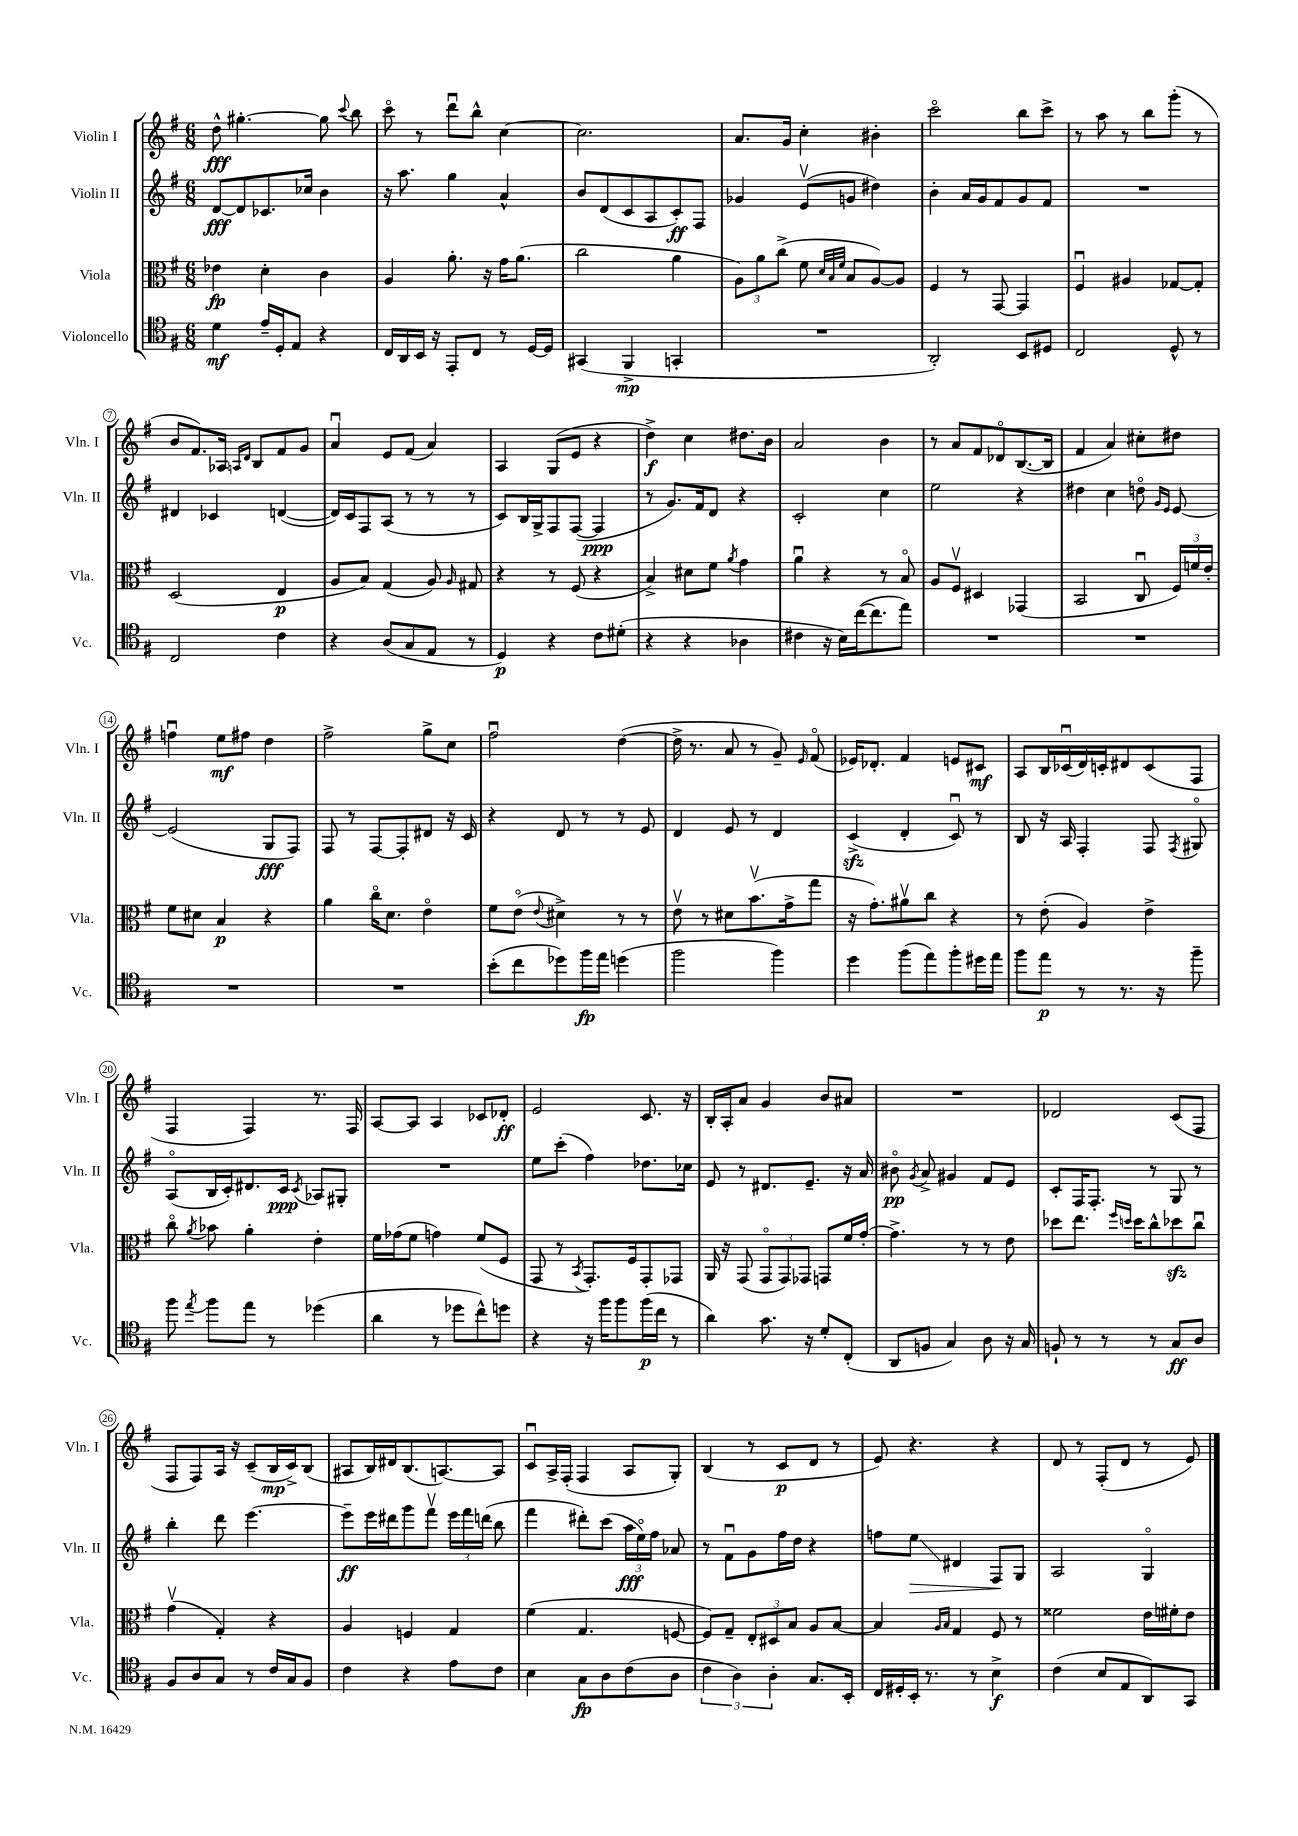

**kern	**kern	**kern	**kern
*staff4	*staff3	*staff2	*staff1
*clefC4	*clefC3	*clefG2	*clefG2
*k[f#]	*k[f#]	*k[f#]	*k[f#]
*M6/8	*M6/8	*M6/8	*M6/8
4d\	4e-\	[8d/L	8dd^^\
.	.	8d/]	[4.gg#'\
16e~/LL	4d'\	8.c-/	.
16D'/J	.	.	.
8E/J	.	.	.
.	.	16cc-/Jk	.
4r	4c\	4b\	8gg#\]
.	.	.	8qqccc/
.	.	.	8bb\
=	=	=	=
16C/LL	4A/	16r	8ccco\
16AA/	.	8.aa\	.
16BB/JJ	.	.	8r
16r	.	.	.
8EE'/L	8.a'\	4gg\	8dddu\L
8C/J	.	.	8bb^^\J
.	16r	.	.
8r	16g\LK	4a^^/	[4cc\
.	(8.a\J	.	.
[16D/LL	.	.	.
16D/]JJ	.	.	.
=	=	=	=
(4GG#/	2cc\	8b/L	2.cc\]
.	.	(8d/	.
4FF#^/	.	8c/	.
.	.	8A/	.
4GG'/	4a\	8c'/)	.
.	.	8F#/J	.
=	=	=	=
2.r	12A\L)	4g-/	8.a/L
.	12a\	.	.
.	(12cc^\J	.	.
.	.	.	16g/Jk
.	8f#\	(8ev/L	4cc'\
.	32qqd/LLL	.	.
.	32qqB/	.	.
.	32qqf#/JJJ	.	.
.	8B/L	8g/J	.
.	[8A/)	4dd#\)	4b#'\
.	8A/]J	.	.
=	=	=	=
2AA'/)	4F#/	4b'\	2ccco\
.	8r	16a/LL	.
.	.	16g/J	.
.	[8GG/	8f#/	.
8BB/L	4GG/]	8g/	8bb\L
8D#/J	.	8f#/J	8ccc^\J
=	=	=	=
2C/	4F#u/	2.r	8r
.	.	.	8aa\
.	4A#/	.	8r
.	.	.	8bb\L
8D^^/	[8G-/L	.	(8ggg'\J
8r	8G-'/]J	.	8r
=	=	=	=
2C/	(2D/	4d#/	8b/L
.	.	.	8.f#/)
.	.	4c-/	.
.	.	.	16A-/Jk
.	.	.	16qqA/LL
.	.	.	16qqd/JJ
.	.	.	8B/L
4c\	4E/	([4d/	8f#/
.	.	.	8g/J
=	=	=	=
4r	8A/L	16d/]LL)	4au/
.	.	16c/J	.
.	8B/J)	8F#/	.
(8A/L	(4G/	(8A/J	8e/L
8G/	.	8r	(8f#/J
8E/J	8A/)	8r	4a/)
.	16qqA/	.	.
8r	8G#/	8r	.
=	=	=	=
4D/)	4r	8c/L)	4A/
.	.	16B/L	.
.	.	16G^/J	.
4r	8r	8F#/	(8G/L
.	(8F#/	([8F#/J	8e/J
8c\L	4r	4F#/]	4r
(8d#'\J	.	.	.
=	=	=	=
4r	4B^/)	8r	4dd^\)
.	.	8.g/L)	.
4r	8d#\L	.	4cc\
.	.	16f#/k	.
.	8f#\J	8d/J	.
.	8qa/	.	.
4A-\	4g\	4r	8.dd#\L
.	.	.	16b\Jk
=	=	=	=
4c#\	4au\	2c'/	2a/
16r	4r	.	.
16B\LL)	.	.	.
([16cc\J	.	.	.
8.cc\]	.	.	.
.	8r	4cc\	4b\
8ee\J)	8Bo/	.	.
=	=	=	=
2.r	8A/L	2ee\	8r
.	8F#v/J	.	8a/L
.	4D#/	.	8f#/
.	.	.	8d-o/
.	(4GG-/	4r	([8.B/
.	.	.	16B/]Jk
=	=	=	=
2.r	2BB/	4dd#\	4f#/
.	.	4cc\	4a/)
.	8Cu/	8ddo\	8cc#'\L
.	.	16qqg/LL	.
.	.	16qqe/JJ	.
.	24F#/LL)	[8e/	8dd#\J
.	24f/	.	.
.	24e'/JJ	.	.
=	=	=	=
2.r	8f#\L	(2e/]	4ffu\
.	8d#\J	.	.
.	4B/	.	8ee\L
.	.	.	8ff#\J
.	4r	8G/L	4dd\
.	.	8F#/J)	.
=	=	=	=
2.r	4a\	8F#/	2ff#^\
.	.	8r	.
.	16cco\LK	[8F#/L	.
.	8.d\J	.	.
.	.	8F#'/]	.
.	4eo\	8d#/J	8gg^\L
.	.	16r	8cc\J
.	.	16c/	.
=	=	=	=
(8b'\L	8f#\L	4r	2ff#u\
8cc\	(8eo\J	.	.
.	8qqe/	.	.
8dd-\)	4d#^\)	8d/	.
16ff#\L	.	8r	.
16ee\JJ	.	.	.
(4dd\	8r	8r	([4dd\
.	8r	8e/	.
=	=	=	=
2ff#\	8ev\	4d/	16dd^\]
.	.	.	8.r
.	8r	.	.
.	8d#\L	8e/	8a/
.	(8.bv\	8r	8r
4ff#\)	.	4d/	8g~/)
.	16g^\k	.	.
.	.	.	16qqe/
.	8gg\J	.	(8f#o/
=	=	=	=
4dd\	16r	(4c^/	16e-/LK)
.	8.g'\L)	.	8.d-'/J
(8ff#\L	8a#v\	4d'/	4f#/
8ee\)	8cc\J	.	.
8ff#'\	4r	8cu/)	8e/L
16dd#\L	.	8r	8c#/J
16ee\JJ	.	.	.
=	=	=	=
8ff#\L	8r	8B/	8A/L
8ee\J	(8e'\	16r	16B/L
.	.	16A/	(16c-u/
8r	4A/)	4F#'/	16d/)
.	.	.	16c'/J
8.r	.	.	8d#/
.	4e^\	8F#/	(8c/
16r	.	.	.
.	.	8qF#/	.
8ff#~\	.	8G#o/	8F#/J
=	=	=	=
8ff#\	8cco\	(8Ao/L	4F#/
8qee/	8qa/	.	.
8ff#\L	8b-\	16B/L	.
.	.	16c'/J)	.
8ee\J	4a'\	8.d#/	4F#/)
8r	.	.	.
.	.	16c/Jk	.
.	.	8qc/	.
(4dd-\	4e'\	8A-/L	8.r
.	.	8G#'/J	.
.	.	.	16F#/
=	=	=	=
4a\	16f#\LL	2.r	[8A/L
.	(16g-\J	.	.
.	8f#\J	.	8A/]J
8r	4g\)	.	4A/
8dd-\L	.	.	.
8cc^^\)	(8f#/L	.	8c-/L
8dd\J	8F#/J	.	8d-'/J
=	=	=	=
4r	8GG/	8ee\L	2e/
.	8r	(8ccc'\J	.
.	8qBB/	.	.
16r	8.GG'/L)	4ff#\)	.
16ff#\LK	.	.	.
8ff#\	.	.	.
.	16F#/k	.	.
(16ff#\L	8GG'/	8.dd-\L	8.c/
16cc\JJ	.	.	.
8r	8GG-/J	.	.
.	.	16cc-\Jk	16r
=	=	=	=
4a\)	16AA/	8e/	16B'/LL
.	16r	.	16A'/J
.	(8GG/	8r	8a/J
8.g\	12GGo/L	8.d#/L	4g/
.	12GG/)	.	.
.	12GG-/J	.	.
16r	.	8.e~/J	.
8d'/L	8GG/L	.	8b/L
(8C'/J	16f#/L	16r	8a#/J
.	[16g'/JJ	16a/	.
=	=	=	=
8AA/L	4.g^\]	8b#o\	2.r
.	.	8qg/	.
8F/J	.	8a^/	.
4G/)	.	4g#/	.
.	8r	.	.
8A\	8r	8f#/L	.
16r	8e\	8e/J	.
16G/	.	.	.
=	=	=	=
8F`/	8dd-\L	8c'/L	2d-/
8r	8.ee\J	16F#/K	.
.	.	8.F#'/J	.
8r	.	.	.
.	16qqff#/LL	.	.
.	16qqdd/JJ	.	.
.	16dd\LK	.	.
8r	8cc^^\	8r	.
8G/L	8dd-\	8G/	(8c/L
8A/J	8ccu\J	8r	8F#/J
=	=	=	=
8F#/L	(4gv\	4bb'\	8F#/L
8A/	.	.	8F#/)
8G/J	4G'/)	8ddd\	16A/Jk
.	.	.	16r
8r	.	[4.eee\	(8c~/L
16c/LL	4r	.	16B/L
16G/J	.	.	16c^/J)
8F#/J	.	.	(8B/J
=	=	=	=
4c\	4A/	8eee~\]L	8A#/L
.	.	16eee\L	16B/L)
.	.	16ddd#\J	16d#/J
4r	4F/	8ggg\	(8.B/
.	.	8fff#v\J	.
.	.	.	[8.A/)
8e\L	4G/	24eee\LL	.
.	.	24fff#\	.
.	.	(24ddd\JJ	.
8c\J	.	8bb\	8A/]J
=	=	=	=
4B\	(4f#\	4fff#\	8cu/L
.	.	.	16A^/L
.	.	.	(16F#'/JJ
8G\L	4.G/	8ddd#'\L)	4F#/
8A\	.	(8ccc\J	.
(8c\	.	24aa\LL	8A/L
.	.	24eeo\)	.
.	.	24ff#\JJ	.
8A\J	[8F/	8a-/	8G'/J)
=	=	=	=
6c\	8F/]L)	8r	(4B/
.	8G~/J	8f#u\L	.
6A\)	.	.	.
.	12E'/L	8g\	8r
6A'\	12D#/	.	.
.	.	16ff#\L	8c/L
.	12B/J	.	.
.	.	16dd\JJ	.
8.G/L	8A/L	4r	8d/J
.	[8B/J	.	8r
16BB'/Jk	.	.	.
=	=	=	=
16C/LL	4B/]	8ff\L	8e/)
16D#'/	.	.	.
16BB'/JJ	.	8ee\J	4.r
8.r	.	.	.
.	16qqA/LL	.	.
.	16qqB/JJ	.	.
.	4G/	4d#/	.
8r	.	.	.
4B^\	8F#/	8F#/L	4r
.	8r	8G/J	.
=	=	=	=
(4c\	2f##\	2A/	8d/
.	.	.	8r
8B/L	.	.	(8F#'/L
8E/	.	.	8d/J
8AA/)	16e\LL	4Go/	8r
.	16f#'\J	.	.
8GG/J	8e\J	.	8e/)
==	==	==	==
*-	*-	*-	*-
